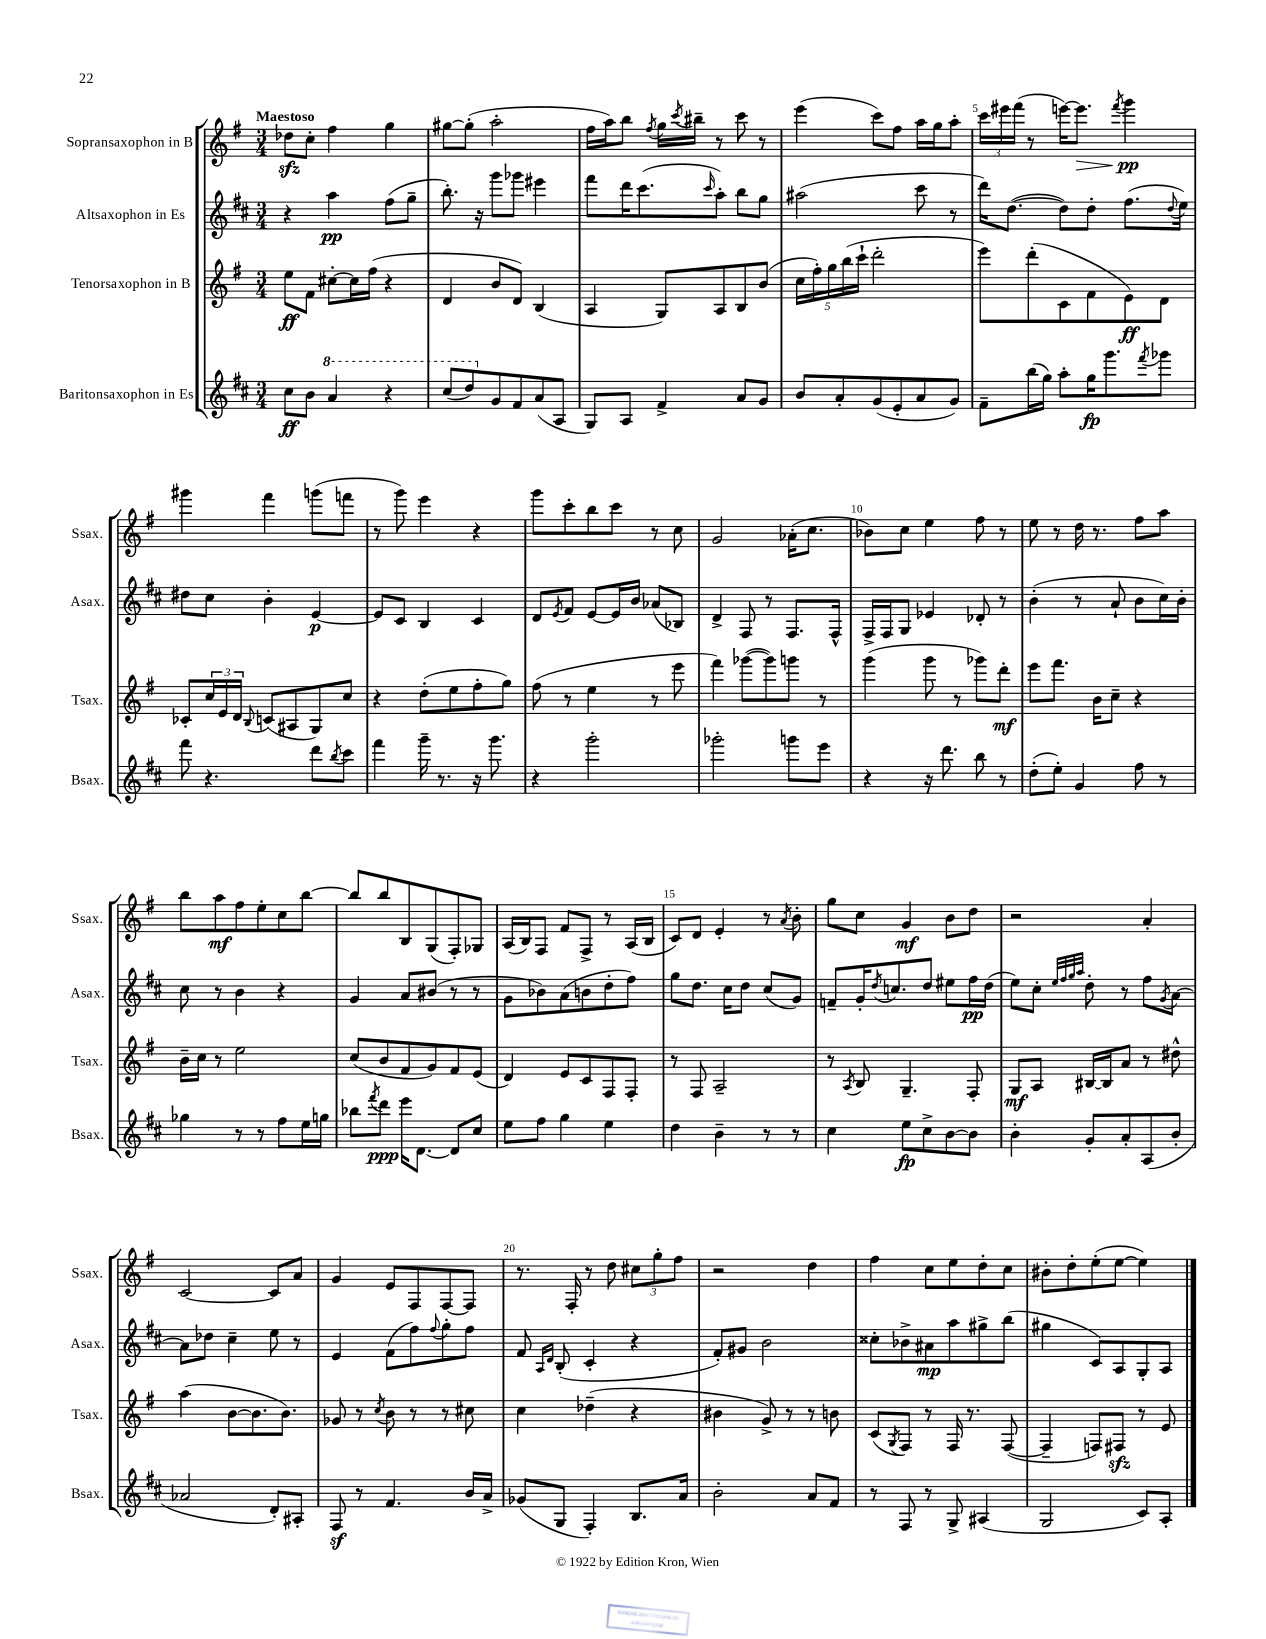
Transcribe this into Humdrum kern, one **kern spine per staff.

**kern	**kern	**kern	**kern
*staff4	*staff3	*staff2	*staff1
*clefG2	*clefG2	*clefG2	*clefG2
*k[f#c#]	*k[f#]	*k[f#c#]	*k[f#]
*M3/4	*M3/4	*M3/4	*M3/4
8cc#\L	8ee\L	4r	8dd-\L
8b\J	8f#\J	.	8cc'\J
4aa/	[8cc#'\L	4aa\	4ff#\
.	16cc#\]L	.	.
.	(16ff#\JJ	.	.
4r	4r	(8ff#\L	4gg\
.	.	8gg~\J	.
=	=	=	=
(8ccc#/L	4d/	8.bb'\)	[8gg#\L
8ddd/)	.	.	(8gg#'\]J
.	.	16r	.
8g/	8b/L	8ggg\L	2aa'\
8f#/	8d/J)	8ggg-\J	.
(8a/	(4B/	4eee#\	.
8A/J	.	.	.
=	=	=	=
8G/L)	4A/	8fff#\L	16ff#\LL
.	.	.	16aa\J)
8A/J	.	16ddd\K	8bb\J
.	.	(8.ccc#\	.
.	.	.	8qff#/
4f#^/	8G/L)	.	16gg\LL
.	.	.	8qccc/
.	.	.	16bb#~\JJ
.	.	16qqccc#/	.
.	8A/	8aa'\J)	8r
8a/L	8B/	8bb\L	8ccc\
8g/J	(8b/J	8gg\J	8r
=	=	=	=
8b/L	20cc\LL	(2aa#\	(4eee\
.	20ff#'\)	.	.
.	20gg\	.	.
8a'/	.	.	.
.	(20bb\	.	.
.	20ccc`\JJ	.	.
(8g/	2ddd'\	.	8ccc\L)
8e'/	.	.	8ff#\J
8a/	.	8ccc#\	16aa\LL
.	.	.	16gg\J
8g/J)	.	8r	8aa'\J
=	=	=	=
8f#~\L	8eee\L)	16ddd\LK)	24ccc\LL
.	.	.	24eee#\
.	.	([8.dd\J	.
.	.	.	(24fff#\JJ
(16bb\L	(8ddd'\	.	8r
16gg\JJ)	.	.	.
8aa'\L	8c\	8dd\]L)	[16eee\LK)
.	.	.	8.eee\]J
16gg\K	8f#\	8dd'\J	.
8.ggg\	.	.	.
.	.	.	8qfff#/
.	8e\)	(8.ff#\L	4ggg\
8qfff#/	.	.	.
8ggg-\J	8d\J	.	.
.	.	8qqdd/	.
.	.	16ee\Jk)	.
=	=	=	=
8fff#\	8c-'/L	8dd#\L	4ggg#\
4.r	24cc/L	8cc#\J	.
.	24e/	.	.
.	24d/JJ	.	.
.	8qqB/	.	.
.	(8c/L	4b'\	4fff#\
.	8A#/	.	.
8ddd\L	8G/)	[4e/	(8ggg\L
8qbb/	.	.	.
8ccc#\J	8cc/J	.	8fff\J
=	=	=	=
4fff#\	4r	8e/]L	8r
.	.	8c#/J	8ggg\)
16ggg~\	(8dd'\L	4B/	4eee\
8.r	.	.	.
.	8ee\	.	.
16r	8ff#'\	4c#/	4r
8.ggg\	.	.	.
.	8gg\J)	.	.
=	=	=	=
4r	(8ff#\	8d/L	8ggg\L
.	.	8qe/	.
.	8r	8f#/J	8ccc'\
2ggg'\	4ee\	[8e/L	8bb\
.	.	16e/]L	8ccc\J
.	.	16b/JJ	.
.	8r	(8a-/L	8r
.	8eee\	8B-/J)	8cc\
=	=	=	=
2ggg-'\	4fff#\)	4d^/	2g/
.	([8ggg-\L	8F#/	.
.	8ggg-\])	8r	.
8ggg\L	8ggg\J	8.F#/L	(16a-'\LK
.	.	.	8.cc\J
8eee\J	8r	.	.
.	.	16F#^^/Jk	.
=	=	=	=
4r	(4ggg\	16F#^/LL	8b-\L)
.	.	16F#/J	.
.	.	8G/J	8cc\J
16r	8ggg\	4e-/	4ee\
8.ddd\	.	.	.
.	8r	.	.
8bb\	8ggg-\L)	8d-'/	8ff#\
8r	8ddd'\J	8r	8r
=	=	=	=
(8dd'\L	8eee\L	(4b'\	8ee\
8ee'\J)	8.fff#\J	.	8r
4g/	.	8r	16dd\
.	16b\LK	.	8.r
.	8cc~\J	8a`/	.
8ff#\	4r	8b\L	8ff#\L
8r	.	16cc#\L)	8aa\J
.	.	16b'\JJ	.
=	=	=	=
4gg-\	16b~\LL	8cc#\	8bb\L
.	16cc\JJ	.	.
.	8r	8r	8aa\
8r	2ee\	4b\	8ff#\
8r	.	.	8ee'\
8ff#\L	.	4r	8cc\
16ee\L	.	.	[8bb\J
16gg\JJ	.	.	.
=	=	=	=
8bb-\L	(8cc/L	4g/	8bb/]L
8qfff#/	.	.	.
8ddd\J	8b/	.	8bb/
16eee\LK	8f#/	8a/L	8B/
[8.d\J	.	.	.
.	8g/)	(8b#/J	(8G/
8d/]L	8f#/	8r	8F#'/)
8cc#/J	(8e/J	8r	8G-/J
=	=	=	=
8ee\L	4d/)	8g\L	(16A/LL
.	.	.	16B/J)
8ff#\J	.	8b-\)	8F#/J
4gg\	8e/L	(8a\	8f#/L
.	8c/	8b\	8F#^/J
4ee\	8F#/	8dd'\	8r
.	8F#'/J	8ff#\J)	(16A/LL
.	.	.	16B/JJ
=	=	=	=
4dd\	8r	8gg\L	8c/L)
.	8F#/	8.dd\J	8d/J
4b~\	2A~/	.	4e'/
.	.	16cc#\LK	.
.	.	8dd\J	.
8r	.	(8cc#/L	8r
.	.	.	8qa/
8r	.	8g/J)	8b'\
=	=	=	=
4cc#\	8r	8f~/L	8gg\L
.	8qA/	.	.
.	8B/	16g'/K	8cc\J
.	.	8qdd/	.
.	.	8.cc/	.
8ee\L	4.G~/	.	4g/
8cc#^\	.	8dd/J	.
[8b\	.	8ee#\L	8b\L
8b\]J	8F#'/	16ff#\L	8dd\J
.	.	(16dd\JJ	.
=	=	=	=
4b'\	8G/L	8ee\L)	2r
.	8A/J	8cc#'\J	.
.	.	32qqee/LLL	.
.	.	32qqff#/	.
.	.	32qqgg/	.
.	.	32qqaa/JJJ	.
8g'/L	[16B#/LL	8dd'\	.
.	16B#/]J	.	.
8a'/	8a/J	8r	.
(8A/	8r	8ff#\L	4a'/
.	.	8qg/	.
8b'/J	8dd#^^\	[8a\J	.
=	=	=	=
2a-/	(4aa\	8a\]L	[2c/
.	.	8dd-\J	.
.	[8b\L	4cc#~\	.
.	8.b\]	.	.
8d'/L)	.	8ee\	8c/]L
.	8.b\J)	.	.
8A#'/J	.	8r	8a/J
=	=	=	=
8F#/	8g-/	4e/	4g/
8r	8r	.	.
.	8qcc/	.	.
4.f#/	8b\	(8f#\L	8e/L
.	8r	8ff#\)	8F#/
.	.	8qqff#/	.
.	8r	8gg'\	[8F#/
16b/LL	8cc#\	8ff#\J	8F#/]J
16a^/JJ	.	.	.
=	=	=	=
(8g-/L	4cc\	8f#/	8.r
.	.	16qqA/LL	.
.	.	16qqd/JJ	.
8G/J	.	(8B'/	.
.	.	.	16F#'/
4F#'/)	(4dd-~\	4c#'/	8r
.	.	.	8dd\
8.B/L	4r	4r	12cc#\L
.	.	.	12gg'\
.	.	.	12ff#\J
16a/Jk	.	.	.
=	=	=	=
2b'\	4b#\	8f#'/L)	2r
.	.	8g#/J	.
.	8g^/)	2b\	.
.	8r	.	.
8a/L	8r	.	4dd\
8f#/J	8b\	.	.
=	=	=	=
8r	(8c/L	8cc##'\L	4ff#\
.	8qG/	.	.
8F#/	8F#/J)	8b-^\	.
8r	8r	8a#\	8cc\L
8G^/	16F#/	8aa\	8ee\
.	8.r	.	.
(4A#/	.	8gg#^\	8dd'\
.	([8F#/	(8bb\J	8cc\J
=	=	=	=
2G/	4F#~/]	4gg#\	8b#'\L
.	.	.	8dd'\
.	8F/L)	8c#/L)	(8ee'\
.	8F#/J	8A/	[8ee\J
8c#/L)	8r	8G'/	4ee\])
8A'/J	8e/	8A/J	.
==	==	==	==
*-	*-	*-	*-
